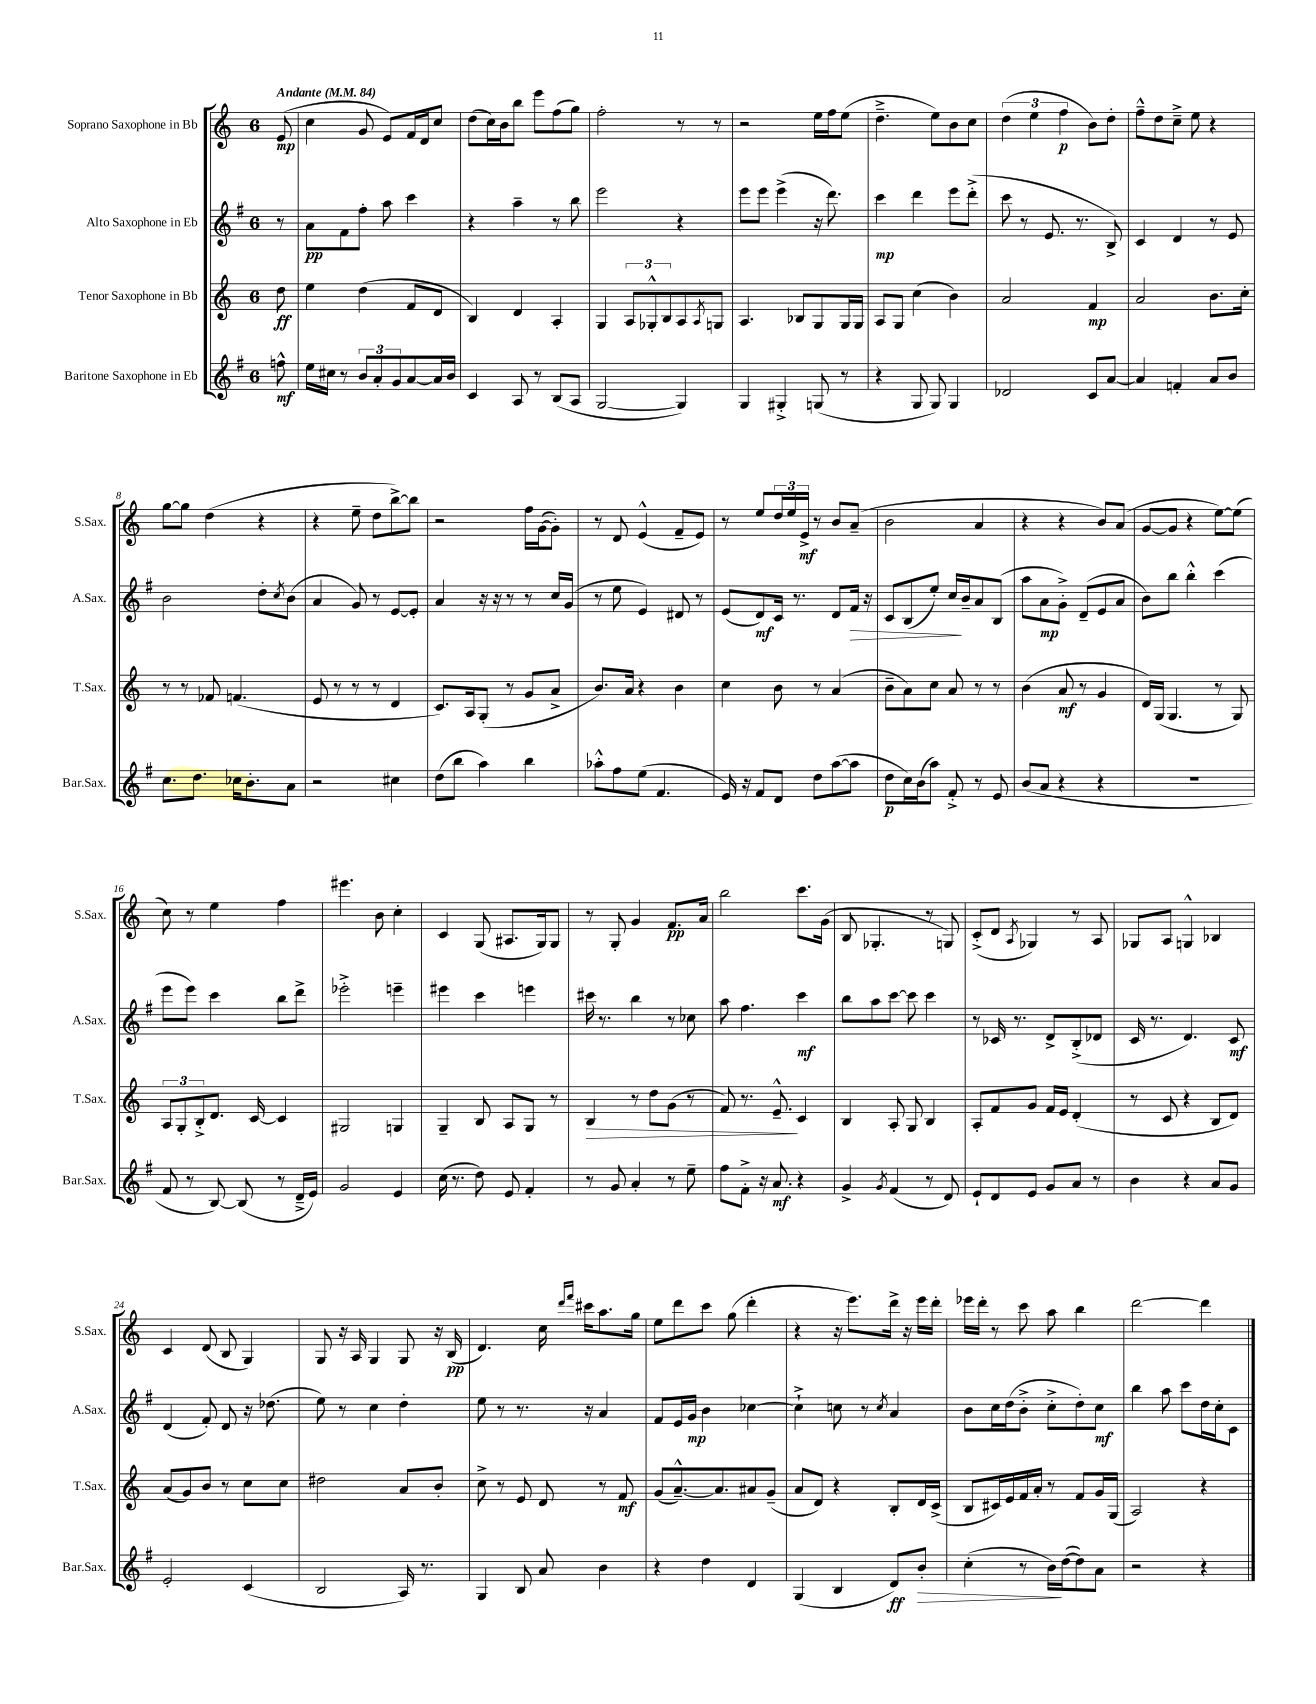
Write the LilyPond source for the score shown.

<<
\new StaffGroup <<
\new Staff = "s0" \with { instrumentName = "Soprano Saxophone in Bb" shortInstrumentName = "S.Sax." } {
    \clef treble \key c \major \once \override Staff.TimeSignature.style = #'single-digit \time 6/8 \partial 8 \tempo "Andante" 4 = 84
    e'8\mp( |
    c''4 g'8 e'8) f'16 d'16 c''8 |
    d''8( c''16) b'16 b''8 e'''8 f''8( g''8) |
    f''2-. r8 r8 |
    r2 e''16 f''16 e''8( |
    d''4.---> e''8) b'8 c''8 |
    \tuplet 3/2 { d''4( e''4 f''4\p } b'8) d''8-. |
    f''8---^ d''8 c''8---> e''8 r4 |
    g''8~ g''8 d''4( r4 |
    r4 e''8-- d''8 b''8~->) b''8 |
    r2 f''16 g'16~( g'8-.) |
    r8 d'8 e'4-^( f'8-- e'8) |
    r8 e''8 \tuplet 3/2 { d''16 e''16 e'16->\mf } r8 b'8 a'8--( |
    b'2 a'4 |
    r4 r4 b'8) a'8( |
    g'8~ g'8 r4 e''8~) e''8( |
    c''8) r8 e''4 f''4 |
    eis'''4. b'8 c''4-. |
    c'4 g8( ais8. g16) g8 |
    r8 g8-. g'4 f'8.\pp a'16 |
    b''2 c'''8. g'16( |
    b8 ges4.-. r8 g8) |
    c'8-.->( d'8 \acciaccatura { a8 } ges4) r8 a8 |
    ges8 a8 g4-^ bes4 |
    c'4 d'8( b8 g4) |
    g8 r16 a16 g4 g8 r16 b16\pp( |
    d'4.) c''16 \grace { d'''16 f'''16 } cis'''16 a''8. g''16 |
    e''8 d'''8 c'''8 g''8( d'''4-. |
    r4 r16 e'''8.) d'''16-> r16 e'''16 d'''16-. |
    ees'''16 d'''16-. r8 c'''8 a''8 b''4 |
    d'''2~ d'''4 \bar "|." |
}
\new Staff = "s1" \with { instrumentName = "Alto Saxophone in Eb" shortInstrumentName = "A.Sax." } {
    \clef treble \key g \major \once \override Staff.TimeSignature.style = #'single-digit \time 6/8 \partial 8
    r8 |
    a'8\pp fis'8 fis''8-. a''8 c'''4 |
    r4 a''4-- r8 b''8 |
    e'''2 r4 |
    e'''8 e'''8 e'''4->( r16 d'''8.) |
    c'''4\mp d'''4 e'''8 d'''8-.->( |
    c'''8 r8 e'8. r8. b8->) |
    c'4 d'4 r8 e'8 |
    b'2 d''8-. \acciaccatura { c''8 } b'8( |
    a'4 g'8) r8 e'8~ e'8-. |
    a'4 r16 r16 r8 r8 c''16 g'16( |
    r8 e''8 e'4) dis'8 r8 |
    e'8( d'8\mf) c'16 r8. d'8 fis'16\> r16 |
    c'8 b8( e''8-.) c''16\! b'16-- a'8 b8( |
    a''8 a'8\mp g'8-.->) d'8--( e'8 a'8 |
    b'8) b''8 b''4-.-^ c'''4( |
    e'''8 e'''8) c'''4 b''8 d'''8-> |
    ees'''2-.-> e'''4-- |
    eis'''4 c'''4 e'''4 |
    cis'''16 r8. b''4 r8 ces''8 |
    a''8 fis''4. c'''4\mf |
    b''8 a''8 c'''8~ c'''8 c'''4 |
    r8 ces'16 r8. d'8-> b8-.->( des'8 |
    c'16 r8. d'4.) c'8\mf |
    d'4( fis'8-.) d'8 r16 des''8.( |
    e''8) r8 c''4 d''4-. |
    e''8 r8 r8. r16 a'4 |
    fis'8 e'16 g'16\mp b'4 ces''4~ |
    ces''4-!-> c''8 r8 \acciaccatura { c''8 } a'4 |
    b'8 c''16 d''16( b'8-.-> c''8-.-> d''8-.) c''8\mf |
    b''4 a''8 c'''8 d''16 c''16-. c'8 \bar "|." |
}
\new Staff = "s2" \with { instrumentName = "Tenor Saxophone in Bb" shortInstrumentName = "T.Sax." } {
    \clef treble \key c \major \once \override Staff.TimeSignature.style = #'single-digit \time 6/8 \partial 8
    d''8\ff |
    e''4 d''4( f'8 d'8 |
    b4) d'4 a4-. |
    g4 \tuplet 3/2 { a8 ges8-.-^ b8 } a8 \acciaccatura { a8 } g8 |
    a4. bes8 g8 g16 g16 |
    a8 g8 c''4( b'4) |
    a'2 f'4\mp |
    a'2 b'8. c''16-. |
    r8 r8 fes'8 f'4.( |
    e'8 r8 r8 r8 d'4 |
    c'8.) a16 g8-.( r8 g'8 a'8-> |
    b'8.) a'16 r4 b'4 |
    c''4 b'8 r8 a'4( |
    b'8-- a'8) c''8 a'8 r8 r8 |
    b'4( a'8\mf r8 g'4 |
    d'16) g16( g4. r8 g8) |
    \tuplet 3/2 { a8 g8-. b8-.-> } d'8. c'16~ c'4 |
    gis2 g4 |
    g4-- b8 a8 g8 r8 |
    b4\> r8 d''8 g'8( r8 |
    f'8) r8. e'8.---^\! c'4 |
    b4 a8-. g8 b4 |
    a8-. f'8 g'8 f'16 e'16 d'4-.( |
    r8 c'8 r4 b8 d'8) |
    a'8( g'8) b'8 r8 c''8 c''8 |
    dis''2 a'8 b'8-. |
    c''8-> r8 e'8 d'8 r8 f'8\mf |
    g'8( a'8.~---^) a'8. ais'8 g'8--( |
    a'8 d'8) r4 b8-. d'16 c'16->( |
    b8 cis'16) e'16 f'16 a'16-. r8 f'8 g'16 g16( |
    a2) r4 \bar "|." |
}
\new Staff = "s3" \with { instrumentName = "Baritone Saxophone in Eb" shortInstrumentName = "Bar.Sax." } {
    \clef treble \key g \major \once \override Staff.TimeSignature.style = #'single-digit \time 6/8 \partial 8
    f''8-^\mf |
    e''16 cis''16 r8 \tuplet 3/2 { b'8 a'8-. g'8 } a'8~ a'16 b'16 |
    c'4 a8 r8 b8( a8 |
    g2~ g4) |
    g4 gis4-.-> g8( r8 |
    r4 g8 g8) g4 |
    des'2 c'8 a'8~ |
    a'4 f'4-. a'8 b'8 |
    c''8. d''8. ces''16 b'8.-. a'8 |
    r2 cis''4 |
    d''8( b''8 a''4) b''4 |
    aes''8-.-^ fis''8 e''8( fis'4. |
    e'16) r16 fis'8 d'8 d''8 a''8~( a''8 |
    d''8\p c''16) b'16( a''8) fis'8-.-> r8 e'8 |
    b'8( a'8 r4 r4 |
    R2. |
    fis'8 r8 b8~) b8( r8 d'16---> e'16) |
    g'2 e'4 |
    c''16( r8. d''8) e'8 fis'4-. |
    r8 g'8 a'4-. r8 e''8-- |
    fis''8 fis'8-.-> r16 a'8.\mf r4 |
    g'4-> \acciaccatura { g'8 } fis'4( r8 d'8) |
    e'8-! d'8 e'8 g'8 a'8 r8 |
    b'4 r4 a'8 g'8 |
    e'2-. c'4( |
    b2 a16) r8. |
    g4 b8 a'8 b'4 |
    r4 d''4 d'4 |
    g4( b4 d'8\ff) b'8-.\> |
    c''4-.( r8 b'16\!) d''16~( d''8) a'8 |
    r2 r4 \bar "|." |
}
>>
>>
